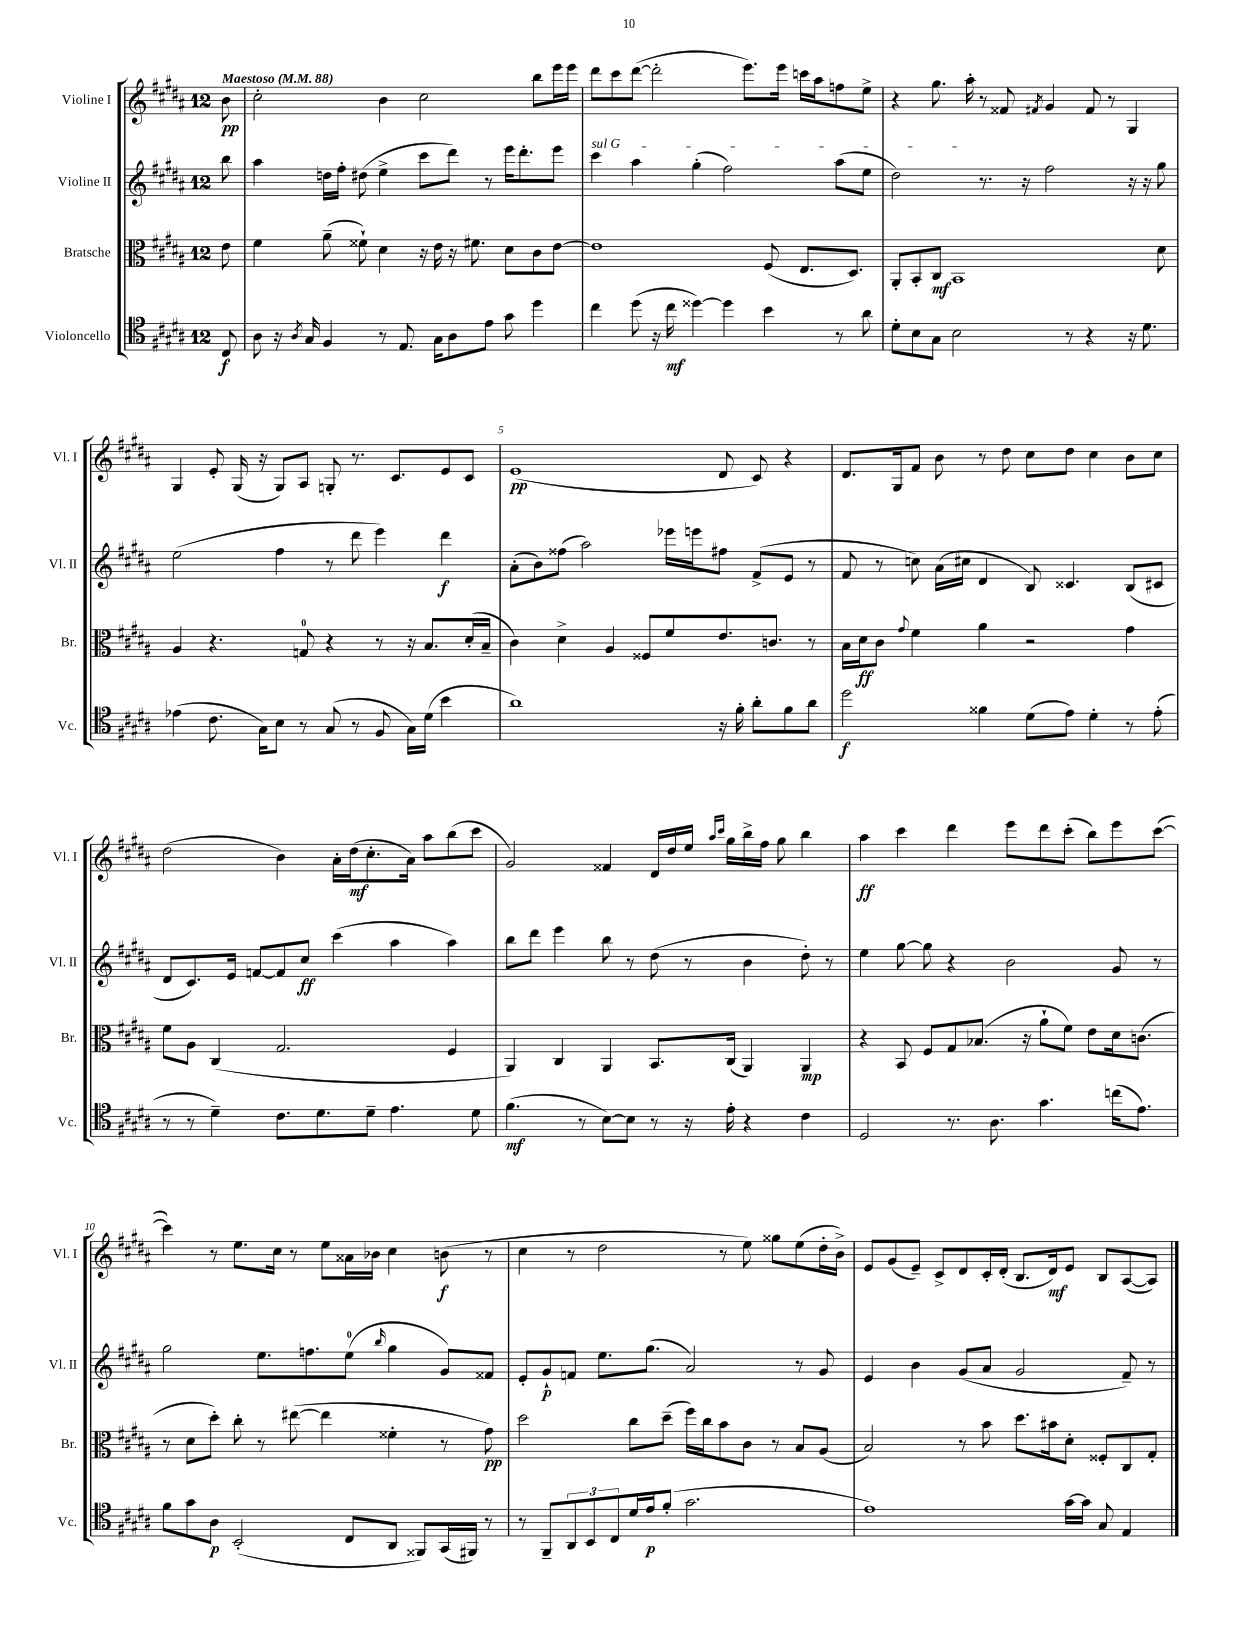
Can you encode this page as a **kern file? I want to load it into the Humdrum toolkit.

**kern	**kern	**kern	**kern
*staff4	*staff3	*staff2	*staff1
*clefC4	*clefC3	*clefG2	*clefG2
*k[f#c#g#d#a#]	*k[f#c#g#d#a#]	*k[f#c#g#d#a#]	*k[f#c#g#d#a#]
*M12/8	*M12/8	*M12/8	*M12/8
*MM88	*MM88	*MM88	*MM88
8C#/	8e\	8bb\	8b\
=	=	=	=
8A#\	4f#\	4aa#\	2cc#'\
16r	.	.	.
8qA#/	.	.	.
16G#/	.	.	.
4F#/	(8a#~\	16dd\LL	.
.	.	16ff#'\JJ	.
.	8f##`\)	(8dd#\	.
8r	4d#\	4ee^\	4b\
8.E/	.	.	.
.	16r	8ccc#\L	2cc#\
16G#\LK	16e\	.	.
8A#\	16r	8ddd#\J)	.
.	8.f#\	.	.
8e\J	.	8r	.
8g#\	8d#\L	16eee\LK	.
.	.	8.ddd#'\	.
4dd#\	8c#\	.	8bb\L
.	[8e\J	8eee\J	16eee\L
.	.	.	16eee\JJ
=	=	=	=
4cc#\	1e]	4ccc#\	8ddd#\L
.	.	.	8ccc#\
(8dd#\	.	4aa#\	([8ddd#\J
16r	.	.	2ddd#'\]
16cc#\	.	.	.
[4dd##\)	.	(4gg#'\	.
4dd##\]	.	2ff#\)	.
.	.	.	8.eee\L)
4b\	(8F#/	.	.
.	.	.	16eee\Jk
.	8.E/L	.	16ccc\LL
.	.	.	16aa#\J
8r	.	(8aa#\L	8ff\
.	8.D#/J)	.	.
8a#\	.	8ee\J	8ee^\J
=	=	=	=
8d#'\L	8AA#'/L	2dd#\)	4r
8B\	8BB'/	.	.
8G#\J	8C#/J	.	8.gg#\
2B\	1BB	.	.
.	.	.	16aa#'\
.	.	8.r	8r
.	.	.	8f##/
.	.	16r	.
.	.	.	8qf#/
.	.	2ff#\	4g#/
8r	.	.	.
4r	.	.	8f#/
.	.	.	8r
16r	.	16r	4G#/
8.d#\	.	16r	.
.	8d#\	8gg#\	.
=	=	=	=
(4e-\	4A#/	(2ee\	4G#/
8.c#\	4.r	.	8e'/
.	.	.	(16G#/
16G#\LK)	.	.	16r
8B\J	.	4ff#\	8G#/L)
8r	8G/	.	8A#/J
(8G#/	4r	8r	8G'/
8r	.	8ddd#\	8.r
8F#/	8r	4eee\)	.
.	.	.	8.c#/L
16G#\LL)	16r	.	.
(16d#\JJ	8.B/L	.	.
4b\	.	4ddd#\	8e/
.	(16d#'/L	.	8c#/J
.	16B~/JJ	.	.
=	=	=	=
1a#)	4c#\)	(8a#'\L	(1e
.	.	8b\)	.
.	4d#^\	(8ff##\J	.
.	.	2aa#\)	.
.	4A#/	.	.
.	8F##/L	.	.
.	8f#/	16eee-\LL	.
.	.	16eee\J	.
16r	8.e/	8ff#\J	8d#/
16f#'\	.	.	.
8a#'\L	.	(8f#^/L	8c#/)
.	8.c/J	.	.
8f#\	.	8e/J	4r
8a#\J	8r	8r	.
=	=	=	=
2dd#\	16B\LL	8f#/	8.d#/L
.	16d#\J	.	.
.	8c#\J	8r	.
.	.	.	16G#/k
.	8qqg#/	.	.
.	4f#\	8cc\)	8f#/J
.	.	(16a#\LL	8b\
.	.	16cc#\JJ	.
4f##\	4a#\	4d#/	8r
.	.	.	8dd#\
(8d#\L	2r	8B/)	8cc#\L
8e\J)	.	4.c##/	8dd#\J
4d#'\	.	.	4cc#\
8r	4g#\	(8B/L	8b\L
(8e'\	.	8c#/J	8cc#\J
=	=	=	=
8r	8f#\L	8d#/L	(2dd#\
8r	8A#\J	8.c#/)	.
4d#~\)	(4C#/	.	.
.	.	16e/Jk	.
.	.	[8f/L	.
8.c#\L	2.G#/	8f/]	4b\)
.	.	8cc#/J	.
8.d#\	.	.	.
.	.	(4ccc#\	16a#'\LL
.	.	.	(16dd#\J
8d#~\J	.	.	8.cc#'\
4.e\	.	4aa#\	.
.	.	.	16a#\Jk)
.	.	.	8aa#\L
.	4F#/	4aa#\)	(8bb\
8d#\	.	.	8ccc#\J
=	=	=	=
(4.f#\	4AA#/)	8bb\L	2g#/)
.	.	8ddd#\J	.
.	4C#/	4eee\	.
8r	.	.	.
[8B\L)	4AA#/	8bb\	4f##/
8B\]J	.	8r	.
8r	8.BB/L	(8dd#\	16d#/LL
.	.	.	16dd#/
16r	.	8r	16ee/JJ
.	.	.	16qqaa#/LL
.	.	.	16qqccc#/JJ
16e'\	(16C#/Jk	.	16gg#\LL
4r	4AA#/)	4b\	16bb^\
.	.	.	16ff#\JJ
.	.	.	8gg#\
4c#\	4AA#/	8dd#'\)	4bb\
.	.	8r	.
=	=	=	=
2D#/	4r	4ee\	4aa#\
.	8BB/	[8gg#\	4ccc#\
.	8F#/L	8gg#\]	.
8.r	8G#/	4r	4ddd#\
.	(8.B-/J	.	.
8.A#\	.	.	.
.	.	2b\	8eee\L
.	16r	.	.
4.g#\	8a#`\L	.	8ddd#\
.	8f#\J)	.	(8ccc#'\J
.	8e\L	.	8bb\L)
(16cc\LK	16d#\k	8g#/	8eee\
8.e\J)	(8.c\J	.	.
.	.	8r	([8ccc#\J
=	=	=	=
8f#\L	8r	2gg#\	4ccc#\])
8g#\	8d#\L	.	.
8A#\J	8dd#'\J)	.	8r
(2BB'/	8cc#'\	.	8.ee\L
.	8r	8.ee\L	.
.	.	.	16cc#\Jk
.	([8ee#\	.	8r
.	.	8.ff\	.
.	4ee#\]	.	8ee\L
8C#/L	.	(8ee\J	16a##\L
.	.	.	16b-\JJ
.	.	16qqbb/	.
8AA#/J	4f##'\	4gg#\	4cc#\
8FF##/L)	.	.	.
(16GG#/L	8r	8g#/L)	(8b\
16FF#/JJ)	.	.	.
8r	8g#\)	8f##/J	8r
=	=	=	=
8r	2dd#\	8e'/L	4cc#\
8FF#~/L	.	8g#`/	.
12AA#/	.	8f/J	8r
12BB/	.	.	.
.	.	8.ee\L	2dd#\
12C#/	.	.	.
16d#/L	8cc#\L	.	.
16e/J	.	(8.gg#\J	.
(8f#'/J	(8dd#~\J	.	.
2.g#\	16ff#\LL)	2a#/)	.
.	16cc#\J	.	.
.	8b\	.	8r
.	8c#\J	.	8ee\)
.	8r	.	8gg##\L
.	8B/L	8r	(8ee\
.	(8A#/J	8g#/	16dd#'\L
.	.	.	16b^\JJ)
=	=	=	=
1e)	2B/)	4e/	8e/L
.	.	.	(8g#/
.	.	4b\	8e~/J)
.	.	.	8c#^/L
.	8r	(8g#/L	8d#/
.	8b\	8a#/J	16c#'/L
.	.	.	(16d#'/JJ
.	8.dd#\L	2g#/	8.B/L
.	16b#\k	.	16d#/k)
[16g#\LL	8d#'\J	.	8e/J
16g#\]JJ	.	.	.
8G#/	8F##'/L	.	8B/L
4E/	8C#/	8f#~/)	([8A#/
.	8G#'/J	8r	8A#/]J)
==	==	==	==
*-	*-	*-	*-
